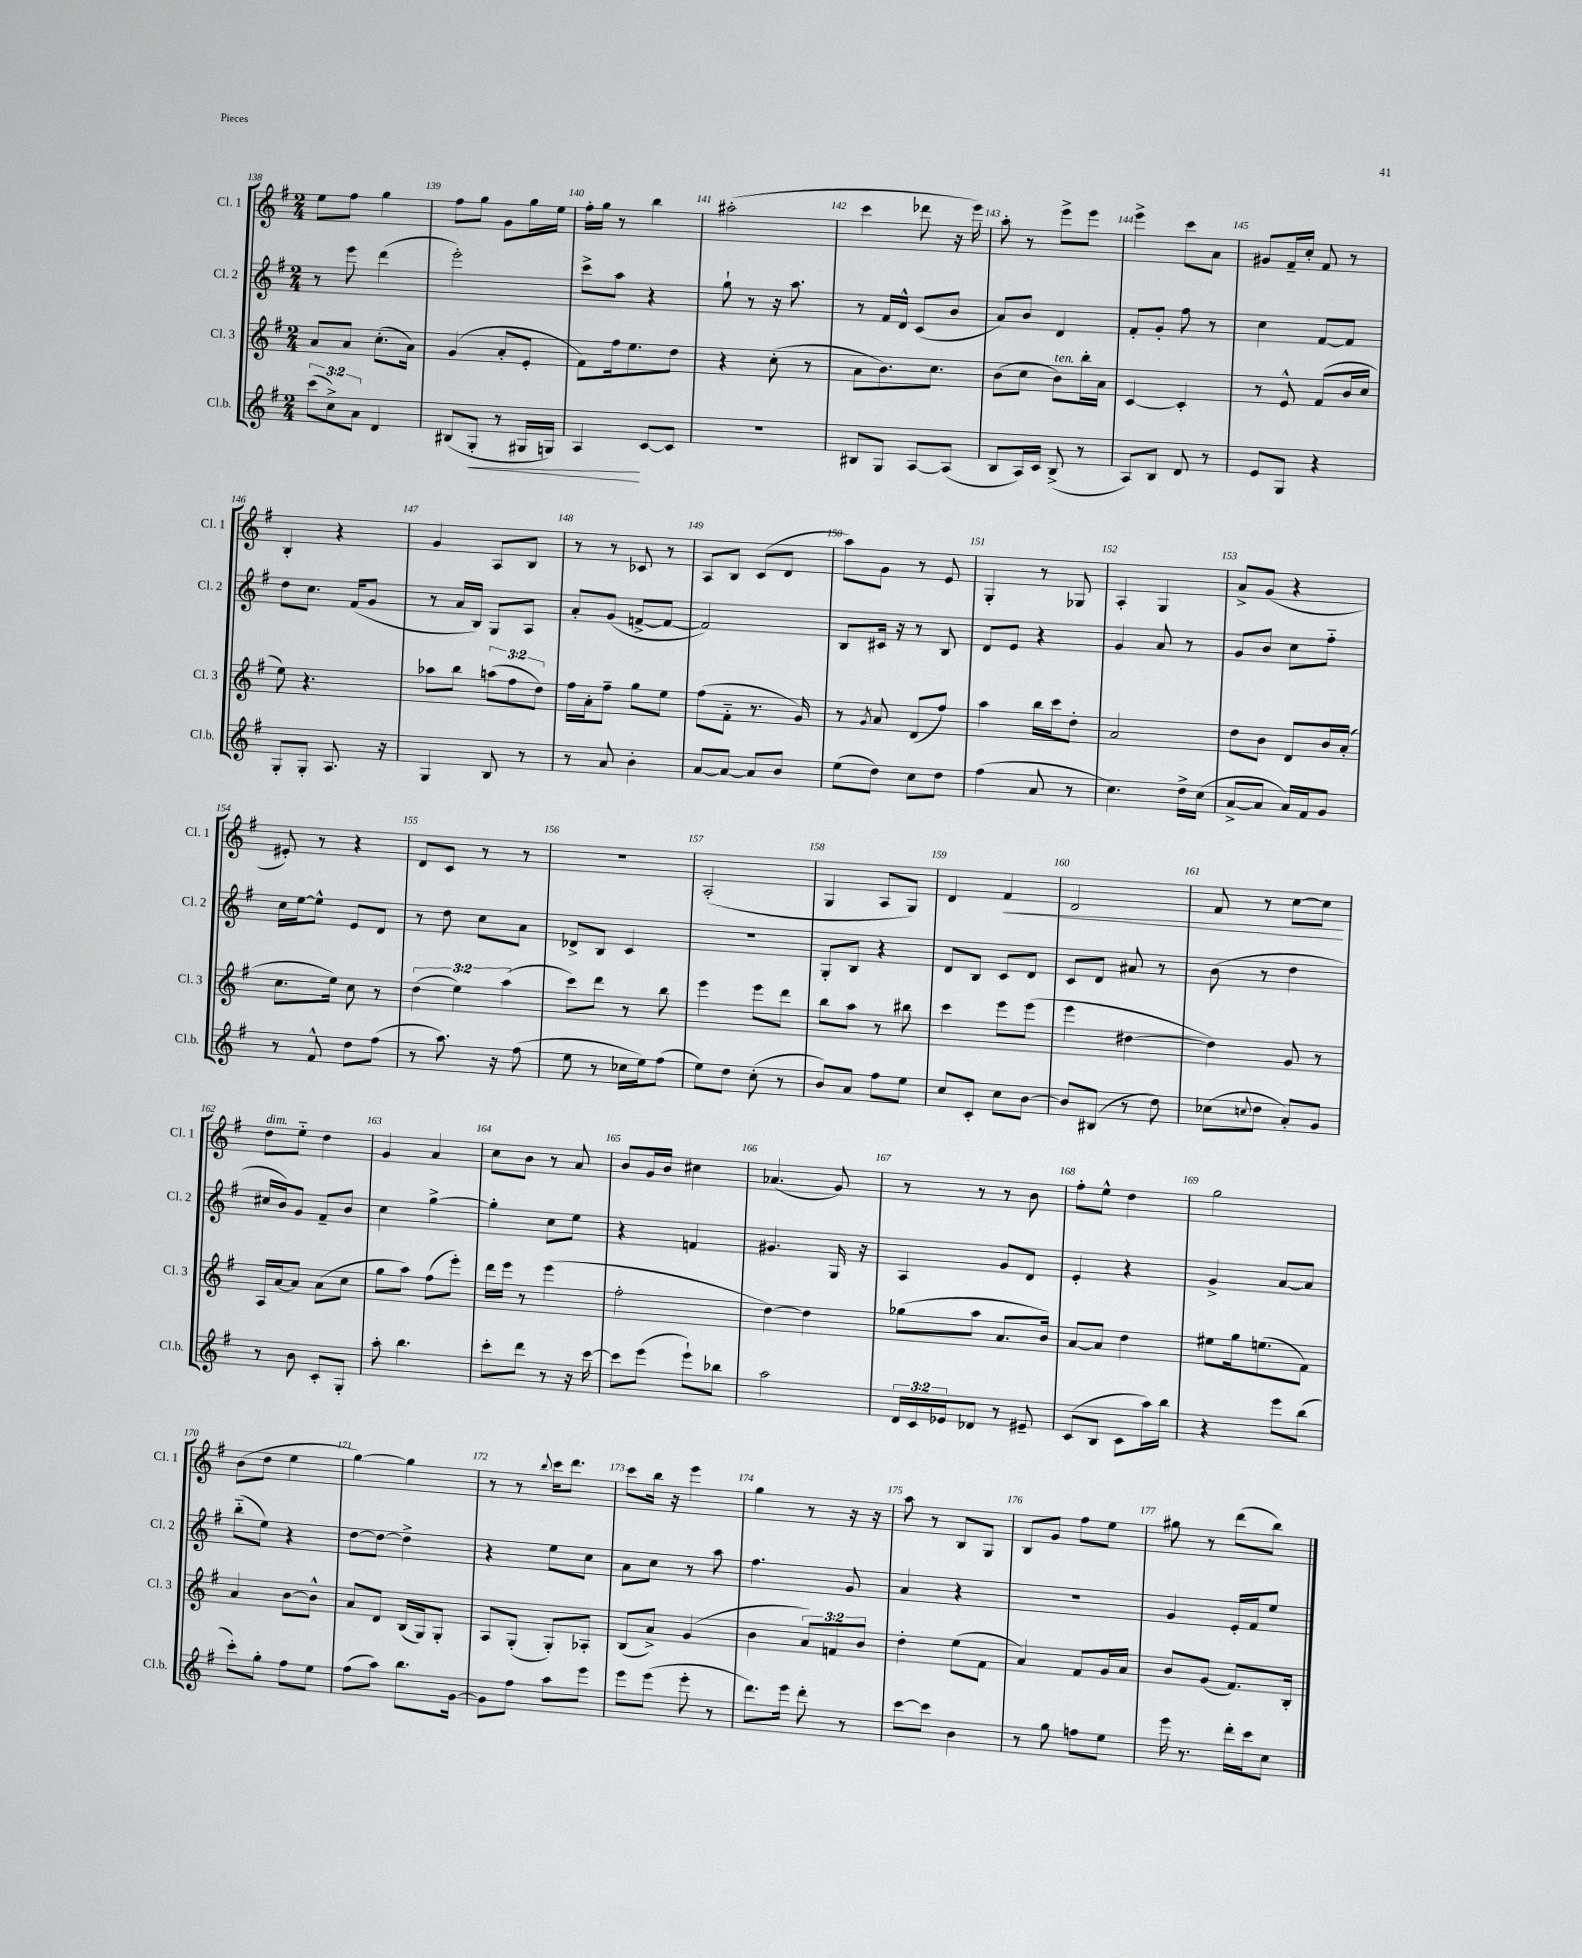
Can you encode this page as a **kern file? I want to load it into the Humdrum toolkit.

**kern	**kern	**kern	**kern
*staff4	*staff3	*staff2	*staff1
*clefG2	*clefG2	*clefG2	*clefG2
*k[f#]	*k[f#]	*k[f#]	*k[f#]
*M2/4	*M2/4	*M2/4	*M2/4
(12ccc\L	8a/L	8r	8ee\L
12cc^\)	.	.	.
.	8a/J	8eee\	8ff#\J
12a\J	.	.	.
4d/	(8.cc'\L	(4ddd\	4gg\
.	16a\Jk)	.	.
=	=	=	=
(8B#/L	(4g/	2eee'\)	8ff#\L
8G'/J	.	.	8gg\J
8r	8a'/L	.	8g\L
16G#/LL	8e'/J	.	16gg\L
16G/JJ)	.	.	16ee\JJ
=	=	=	=
4A/	8f#\L)	8ccc^\L	16ff#'\LL
.	.	.	16gg\JJ
.	16ff#\k	8aa\J	8r
.	8.ee\	.	.
[8c/L	.	4r	4bb\
8c/]J	8dd\J	.	.
=	=	=	=
2r	4r	8gg`\	(2aa#'\
.	.	8r	.
.	(8cc'\	16r	.
.	.	8.aa\	.
.	8r	.	.
=	=	=	=
8B#/L	8a\L	8r	4ccc\
8G/J	8.b\)	16f#/LL	.
.	.	16d^^/JJ	.
[8A/L	.	(8c/L	8ddd-\
.	8.cc\J	.	.
(8A/]J	.	8b/J	16r
.	.	.	16eee\)
=	=	=	=
8B/L	(8b\L	8a/L)	8aa'\
16A/L)	8cc\J	8b/J	8r
16c/JJ	.	.	.
(8B^/	8b\L)	4d/	8eee^\L
8r	16bb'\L	.	8eee\J
.	16a\JJ	.	.
=	=	=	=
8A/L)	[4c/	8f#'/L	4eee^\
8B/J	.	8g'/J	.
8d/	4c'/]	8ff#\	8ccc\L
8r	.	8r	8a\J
=	=	=	=
8e/L	8r	4cc\	8g#/L
8G/J	8e^^/	.	16f#~/L
.	.	.	16cc'/JJ
4r	(8f#/L	[8f#/L	8f#/
.	16b/L	8f#/]J	8r
.	16cc/JJ	.	.
=	=	=	=
8G'/L	8ee\)	8dd\L	4B'/
8G'/J	4.r	8.cc\J	.
8.A/	.	.	4r
.	.	(16f#/LK	.
.	.	8g/J	.
16r	.	.	.
=	=	=	=
4G/	8aa-\L	8r	4g/
.	8bb\J	16a/LL	.
.	.	16B/JJ)	.
8B/	(12aa\L	8G/L	8A/L
.	12ff#\	.	.
8r	.	8A/J	8B/J
.	12dd\J)	.	.
=	=	=	=
8r	16ff#\LL	8a'/L	8r
.	16a'\J	.	.
8a/	8ff#~\J	(8g/J	8r
4b'\	8gg\L	[8f^/L	8c-/
.	8ee\J	8f/_J	8r
=	=	=	=
[8a/L	(8ff#\L	2f/])	8A/L
8a/_J	8f#'~\J	.	8B/J
8a/]L	8.r	.	(8c/L
8b/J	.	.	8d/J
.	16g/)	.	.
=	=	=	=
(8ee\L	8r	8B/L	8aa\L)
.	8qg/	.	.
8dd\J)	8a/	16c#/Jk	8g\J
.	.	16r	.
8cc\L	(8d/L	8r	8r
8dd\J	8ff#/J)	8B/	8e/
=	=	=	=
(4ff#\	4aa\	8d/L	4G'/
.	.	8e/J	.
8a/	16bb\LL	4r	8r
.	16ccc\J	.	.
8r	8dd'\J	.	8G-/
=	=	=	=
4.cc\)	2a/	4g/	4A'/
.	.	8a/	4G/
16dd^\LL	.	8r	.
(16cc\JJ	.	.	.
=	=	=	=
[8a^/L	8dd\L	8g/L	8a^/L
8a/]J	8b\J	8b/J	(8g/J
16a/LL)	8d/L	8cc\L	4r
16f#/J	.	.	.
8g/J	16b/L	8ff#'~\J	.
.	(16a'/JJ	.	.
=	=	=	=
8r	8.cc\L	16cc\LL	8e#'/)
.	.	[16ee\J	.
8f#^^/	.	8ee^^\]J	8r
.	16ee\Jk)	.	.
8dd\L	8cc\	8e/L	4r
(8ff#\J	8r	8d/J	.
=	=	=	=
8r	(6dd\	8r	8d/L
8.aa\)	.	8dd\	8c/J
.	6ee\)	.	.
.	.	8cc\L	8r
16r	.	.	.
.	(6aa\	.	.
(8ff#\	.	8a\J	8r
=	=	=	=
8ee\	8ccc\L)	8d-^/L	2r
8r	8ddd\J	8B/J	.
16cc-\LL	8r	4c/	.
16ee\J)	.	.	.
(8ff#\J	8bb\	.	.
=	=	=	=
8ee\L)	4eee\	2r	(2A'/
8dd\J	.	.	.
(8cc'\	8eee\L	.	.
8r	8ddd\J	.	.
=	=	=	=
8b/L)	8bb\L	8G'/L	4G/
8a/J	8aa\J	8B/J	.
8ff#\L	8r	4r	8A/L
8ee\J	8bb#\	.	8G/J)
=	=	=	=
8cc/L	4ccc\	8d/L	4d/
8c'/J	.	8B/J	.
8cc\L	8eee\L	8c/L	4f#/
[8b\J	(8eee\J	8d/J	.
=	=	=	=
8b/]L	4eee\	8c/L	2d/
(8B#/J	.	8d/J	.
8r	[4dd#\	8a#/	.
8dd\)	.	8r	.
=	=	=	=
(8cc-\L	4dd#\])	(8b\	8f#/
8qqcc/	.	.	.
8dd\J	.	8r	8r
8a'/L)	8g/	4dd\	[8cc\L
8g/J	8r	.	8cc\]J
=	=	=	=
8r	16A/LL	16cc#/LL	8dd\L
.	[16a/J	16b/J)	.
8b\	8a/]J	8g/J	8ee'~\J
8c'/L	(8a\L	8f#~/L	4dd\
8G'/J	8cc\J	8b/J	.
=	=	=	=
8aa'\	8gg\L	4cc\	4g/
4.bb\	8aa\J)	.	.
.	(8ff#\L	[4gg^\	4a/
.	8eee'\J)	.	.
=	=	=	=
8ccc'\L	16ddd\LL	4gg'\]	8cc\L
.	16eee\JJ	.	.
8ddd\J	8r	.	8b\J
8r	(4eee\	8cc\L	8r
16r	.	8ee\J	8a/
[16ccc\	.	.	.
=	=	=	=
8ccc\]L	2ff#'\	4r	8b/L
(8eee\J	.	.	16g/L
.	.	.	16b/JJ
8eee`\L)	.	4f/	4cc#\
8bb-\J	.	.	.
=	=	=	=
2aa\	[4dd\)	4.g#/	(4.a-/
.	4dd\]	.	.
.	.	16G/	8g/)
.	.	16r	.
=	=	=	=
24d/LL	(8gg-\L	4A/	8r
24c/	.	.	.
24e-/J	.	.	.
8d-/J	8aa\J	.	8r
8r	8.a/L	8g/L	8r
8e#~/	.	8d/J	8b\
.	16b/Jk)	.	.
=	=	=	=
(8c/L	[8a/L	4e'/	8ff#'\L
8B/J	8a/]J	.	8ee^^\J
8c\L	4dd\	4r	4dd\
16aa\L)	.	.	.
16bb\JJ	.	.	.
=	=	=	=
4r	8ee#\L	4g^/	2gg\
.	16gg\k	.	.
.	(8.ee\	.	.
8eee\L	.	[8a/L	.
(8bb\J	8f#\J)	8a/]J	.
=	=	=	=
8ccc'\L)	4a/	(8bb'~\L	(8b\L
8gg'\J	.	8ee\J)	8dd\J
8ff#\L	[8b\L	4r	4ee\
8ee\J	8b^^\]J	.	.
=	=	=	=
(8ff#\L	8a/L	[8dd\L	[4gg\)
8aa\J)	8d/J	8dd\_J	.
8.bb\L	(16B/LL	4dd^\]	4gg\]
.	16G/J)	.	.
.	8G'/J	.	.
[16g\Jk	.	.	.
=	=	=	=
8g\]L	8A/L	4r	8r
8ff#\J	(8G'/J	.	8r
.	.	.	8qqbb/
8aa\L	8G'/L)	8ee\L	16ccc\LK
.	.	.	8.ddd\J
8eee\J	8A-'/J	8cc\J	.
=	=	=	=
8eee\L	(8B/L	8a\L	8ccc\L
(8eee\J	8a^/J)	8cc\J	16bb\Jk
.	.	.	16r
8eee'\	(4g/	8r	4eee\
8r	.	8aa\	.
=	=	=	=
8.ddd\L)	4b\	4.ff#\	4gg\
16eee\Jk	.	.	.
8ddd'\	12a/L)	.	8r
.	12f/	.	.
8r	.	8g/	16r
.	12b/J	.	.
.	.	.	16r
=	=	=	=
[8ccc\L	4dd'\	4a/	8aa\
8ccc\]J	.	.	8r
4b\	(8ee\L	4r	8B/L
.	8f#\J	.	8G/J
=	=	=	=
8r	4a/)	2r	8B/L
8gg\	.	.	8g/J
8ff\L	8f#/L	.	8ff#\L
8ee\J	16g/L	.	8ee\J
.	16a/JJ	.	.
=	=	=	=
16eee\	8b/L	4g/	8gg#\
8.r	.	.	.
.	(8g/J	.	8r
16ddd'\LL	8.f#/L)	16e'/LL	(8ddd\L
16ccc\J	.	16f#/J	.
8cc\J	.	8ee/J	8bb\J)
.	16B'/Jk	.	.
==	==	==	==
*-	*-	*-	*-
